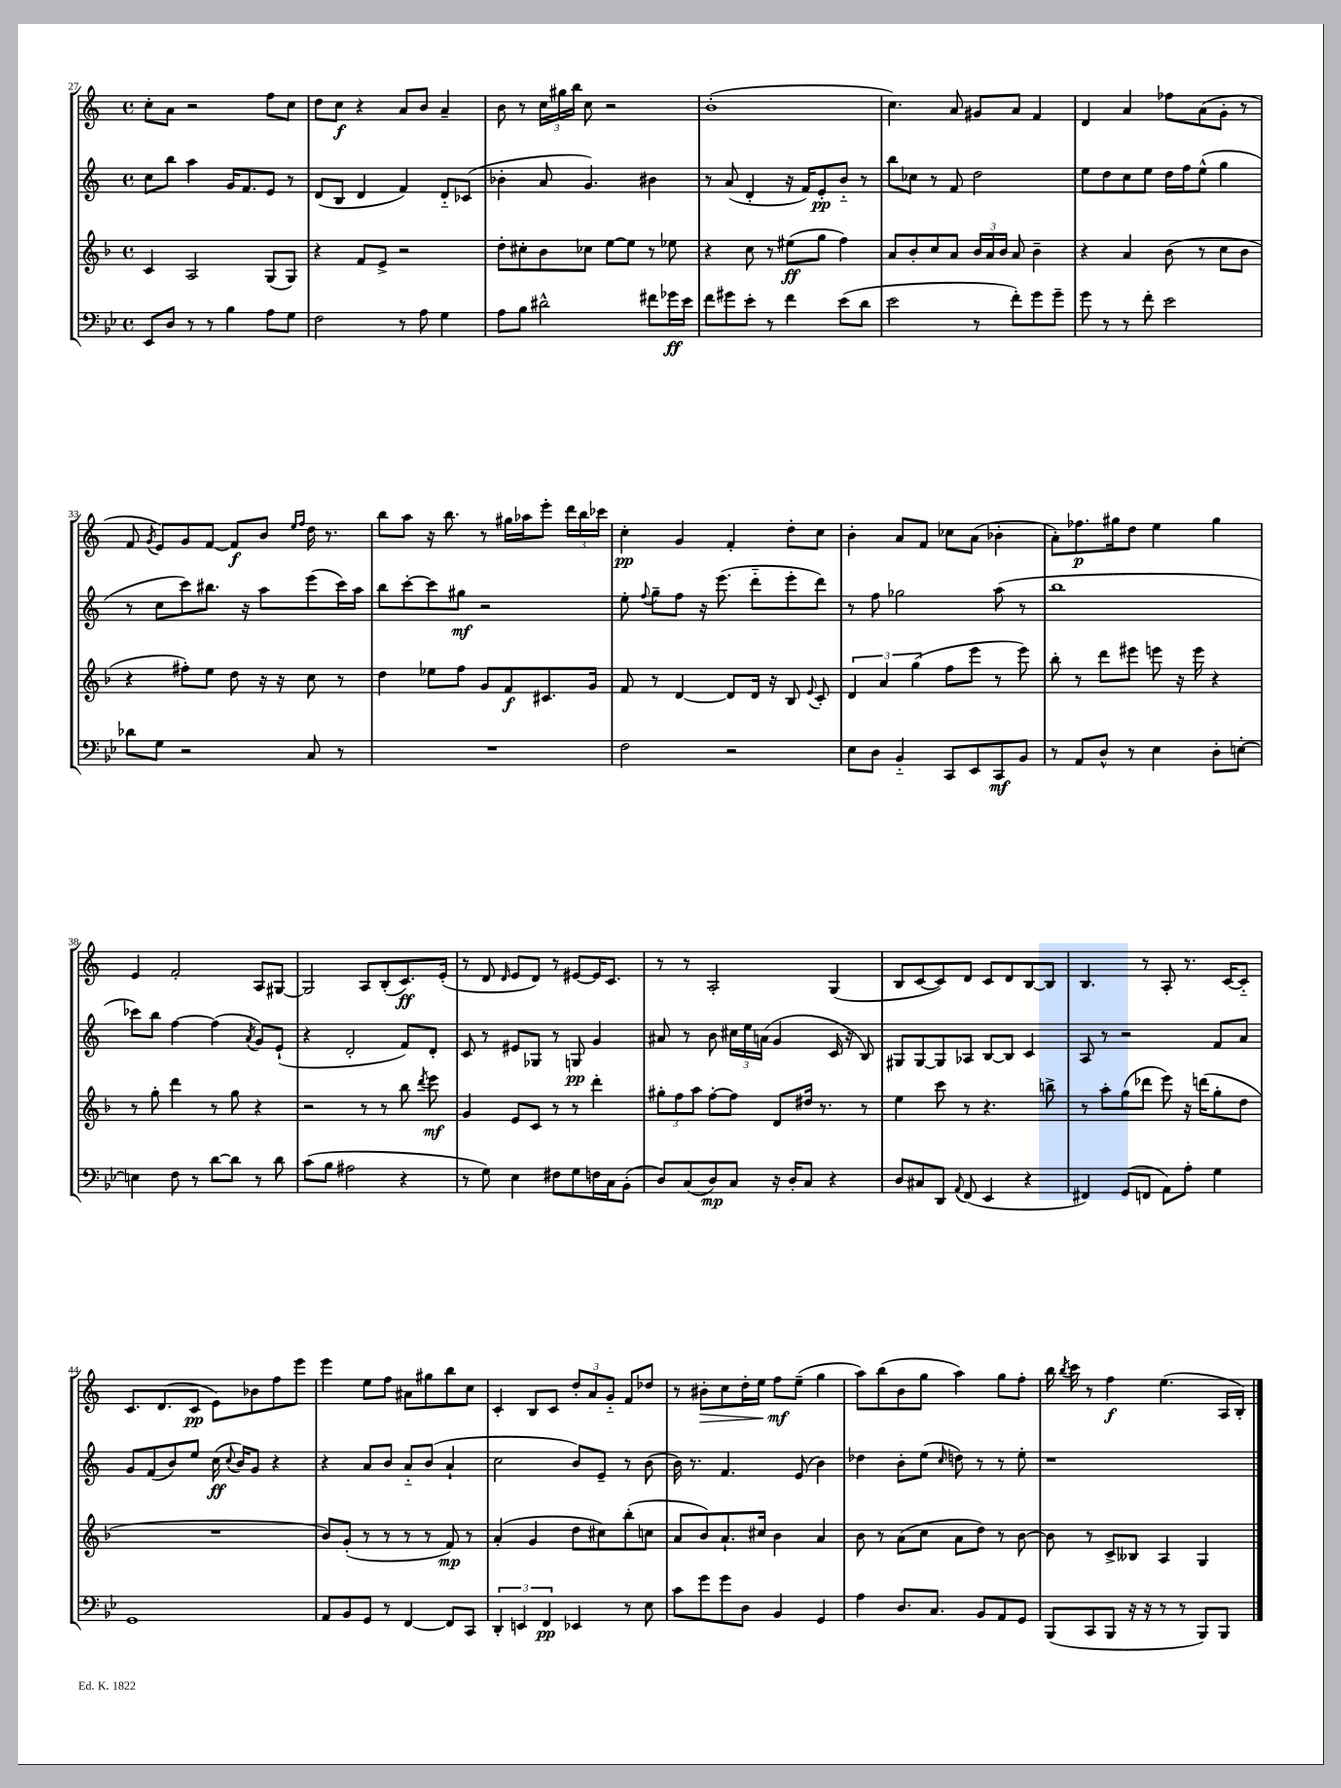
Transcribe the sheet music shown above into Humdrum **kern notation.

**kern	**kern	**kern	**kern
*staff4	*staff3	*staff2	*staff1
*clefF4	*clefG2	*clefG2	*clefG2
*k[b-e-]	*k[b-]	*k[]	*k[]
*M4/4	*M4/4	*M4/4	*M4/4
*met(c)	*met(c)	*met(c)	*met(c)
8EE-	4c	8cc	8cc'
8D	.	8bb	8a
8r	2A	4aa	2r
8r	.	.	.
4B-	.	16g	.
.	.	8.f	.
8A	(8G	8e	8ff
8G	8G)	8r	8cc
=	=	=	=
2F	4r	(8d	8dd
.	.	8B	8cc
.	8f	4d	4r
.	8e^	.	.
8r	2r	4f)	8a
8A	.	.	8b
4G	.	8d'~	4a~
.	.	(8c-	.
=	=	=	=
8A	8dd'	4b-'	8b
8B-	8cc#'	.	8r
2d#^^	8b-	8a	24cc
.	.	.	24gg#
.	.	.	24bb
.	8cc-	4.g)	8cc
.	[8ee	.	2r
.	8ee]	.	.
8f#	8r	4b#	.
16g-	8ee-	.	.
16e-	.	.	.
=	=	=	=
8f	4r	8r	(1b'
8g#	.	(8a	.
8e-'	8cc	4d'	.
8r	8r	.	.
4f	(8ee#	16r	.
.	.	16f)	.
.	8gg	8e'	.
(8e-	4ff)	8b'~	.
8d	.	8r	.
=	=	=	=
2e-	8a	8bb	4.cc)
.	8b-'	8cc-	.
.	8cc	8r	.
.	8a	8f	8a
8r	24b-	2dd	8g#
.	24a	.	.
.	24b-	.	.
8f')	8a	.	8a
8g	4b-~	.	4f
8g~	.	.	.
=	=	=	=
8g	4r	8ee	4d
8r	.	8dd	.
8r	4a	8cc	4a
8f'	.	8ee	.
2e-	(8b-	16dd	8ff-
.	.	16ff	.
.	8r	(8ee^^	(8a
.	8cc	4gg	8g'
.	8b-	.	8r
=	=	=	=
8d-	4r	8r	8f
.	.	.	8qg
8G	.	8cc	8e)
2r	8ff#')	8ccc)	8g
.	8ee	8.bb#	[8f
.	8dd	.	8f]
.	.	16r	.
.	16r	8aa	8b
.	16r	.	.
.	.	.	16qqee
.	.	.	16qqff
8C	8cc	(8eee	16dd
.	.	.	8.r
8r	8r	16ccc)	.
.	.	16aa	.
=	=	=	=
1r	4dd	8bb	8bb
.	.	[8ccc'	8aa
.	8ee-	8ccc]	16r
.	.	.	8.bb
.	8ff	8gg#	.
.	8g	2r	8r
.	8f	.	16gg#
.	.	.	16aa-
.	8.c#	.	8eee'
.	.	.	24ddd
.	.	.	24bb
.	16g	.	.
.	.	.	24ccc-
=	=	=	=
2F	8f	8ee'	4cc'
.	.	8qqff	.
.	8r	8gg~	.
.	[4d	8ff	4g
.	.	16r	.
.	.	(8.eee	.
2r	8d]	.	4f'
.	16d	8ddd'~	.
.	16r	.	.
.	8B-	8eee'	8dd'
.	8qqe	.	.
.	8c'	8ddd)	8cc
=	=	=	=
8E-	6d	8r	4b'
8D	.	8ff	.
.	6a	.	.
4BB-'~	.	2gg-	8a
.	(6gg	.	.
.	.	.	8f
8CC	8ff	.	8cc-
8EE-	8eee	.	(8a
8CC	8r	(8aa	4b-'
8BB-	8eee)	8r	.
=	=	=	=
8r	8bb-'	1bb	8a')
8AA	8r	.	8.ff-
8D^^	8ddd	.	.
.	.	.	16gg#
8r	8eee#	.	8dd
4E-	8eee	.	4ee
.	16r	.	.
.	16eee	.	.
8D'	4r	.	4gg#
[8E'	.	.	.
=	=	=	=
4E]	8r	8ccc-)	4e
.	8gg'	8bb	.
8F	4ddd	[4ff	2f'
8r	.	.	.
[8d	8r	(4ff]	.
8d]	8gg	.	.
.	.	8qa	.
8r	4r	8g)	8A
8d	.	(8e`	[8G#
=	=	=	=
(8c	2r	4r	2G#]
8B-	.	.	.
2A#	.	2d'	.
.	8r	.	8A
.	8r	.	(8B'
4r	8bb-	8f)	8.c)
.	8qddd	.	.
.	8eee	8d'	.
.	.	.	(16e'
=	=	=	=
8r	4g	8c	8r
8G)	.	8r	8d
.	.	.	16qqd
4E-	8e	8e#	8e
.	8c	8G-	8d)
8F#	8r	8r	8r
8G	8r	8G	[8e#
16F	4ddd'	4g	16e#]
16C	.	.	8.c
(8BB-'	.	.	.
=	=	=	=
8D)	12gg#'	8a#	8r
.	12ff	.	.
(8C	.	8r	8r
.	12aa	.	.
8D)	[8ff'	8b	2A'
8C	8ff]	24cc#	.
.	.	24ee	.
.	.	(24a	.
16r	8d	4g	.
16D'	.	.	.
8C	16dd#	.	.
.	8.r	.	.
4r	.	16c	(4G
.	.	16r	.
.	8r	8B)	.
=	=	=	=
8D	4ee	8G#	8B
8C#	.	[8G#	[8c
8DD	8ccc	8G#]	8c])
8qqAA	.	.	.
(8FF	8r	8A-	8d
4EE-	4.r	[8B	8c
.	.	8B]	8d
4r	.	4c	[8B
.	8bb^	.	8B]
=	=	=	=
4FF#)	8r	8A	4.B
.	8aa'	8r	.
(8GG	(8gg	2r	.
8FF	8ddd-	.	8r
8AA)	8eee)	.	8A'
8A'	16r	.	8.r
.	(16ddd	.	.
4G	8gg'	8f	.
.	.	.	[16c
.	8dd	8a	8c'~]
=	=	=	=
1GG	1r	8g	8.c
.	.	(8f	.
.	.	.	(8.d
.	.	8b)	.
.	.	8ee	8c
.	.	(16cc	8e)
.	.	8qqcc	.
.	.	16b)	.
.	.	8g	8b-
.	.	4r	8ff
.	.	.	8eee
=	=	=	=
8AA	8b-)	4r	4eee
8BB-	(8g'	.	.
8GG	8r	8a	8ee
8r	8r	8b	8ff
[4FF	8r	8a'~	8a#
.	8r	(8b	8gg#
8FF]	8f)	4a`	8bb
8CC	8r	.	8cc
=	=	=	=
6DD'	(4a'	2cc	4c'
6EE	.	.	.
.	4g	.	8B
6FF	.	.	.
.	.	.	8c
4EE-	8dd	8b)	12dd'
.	.	.	12a
.	8cc#)	8e~	.
.	.	.	12g'~
8r	(8bb-'	8r	8f
8E-	8cc	(8b	8dd-
=	=	=	=
8c	8a	16b)	8r
.	.	8.r	.
8g	8b-)	.	8b#'
8g	8.a`	4.f	8cc
8D	.	.	16dd'
.	16cc#	.	16ee
4BB-	4b-	.	8ff
.	.	(8e	(8ee~
4GG	4a	4b)	4gg
=	=	=	=
4A	8b-	4dd-	8aa)
.	8r	.	(8bb
8.D	(8a	8b'	8b
.	8cc	(8ee	8gg
8.C	.	.	.
.	.	16qqcc	.
.	8a	8dd)	4aa)
8BB-	8dd)	8r	.
8AA	8r	8r	8gg
8GG	[8b-	8ee'	8ff'
=	=	=	=
(8BBB-	8b-]	1r	16bb
.	.	.	8qbb
.	.	.	16ccc
8CC	8r	.	8r
8BBB-	8c^	.	4ff
16r	8B--	.	.
16r	.	.	.
8r	4A	.	(4.ee
8r	.	.	.
8BBB-)	4G	.	.
8BBB-	.	.	16A
.	.	.	16B')
==	==	==	==
*-	*-	*-	*-
